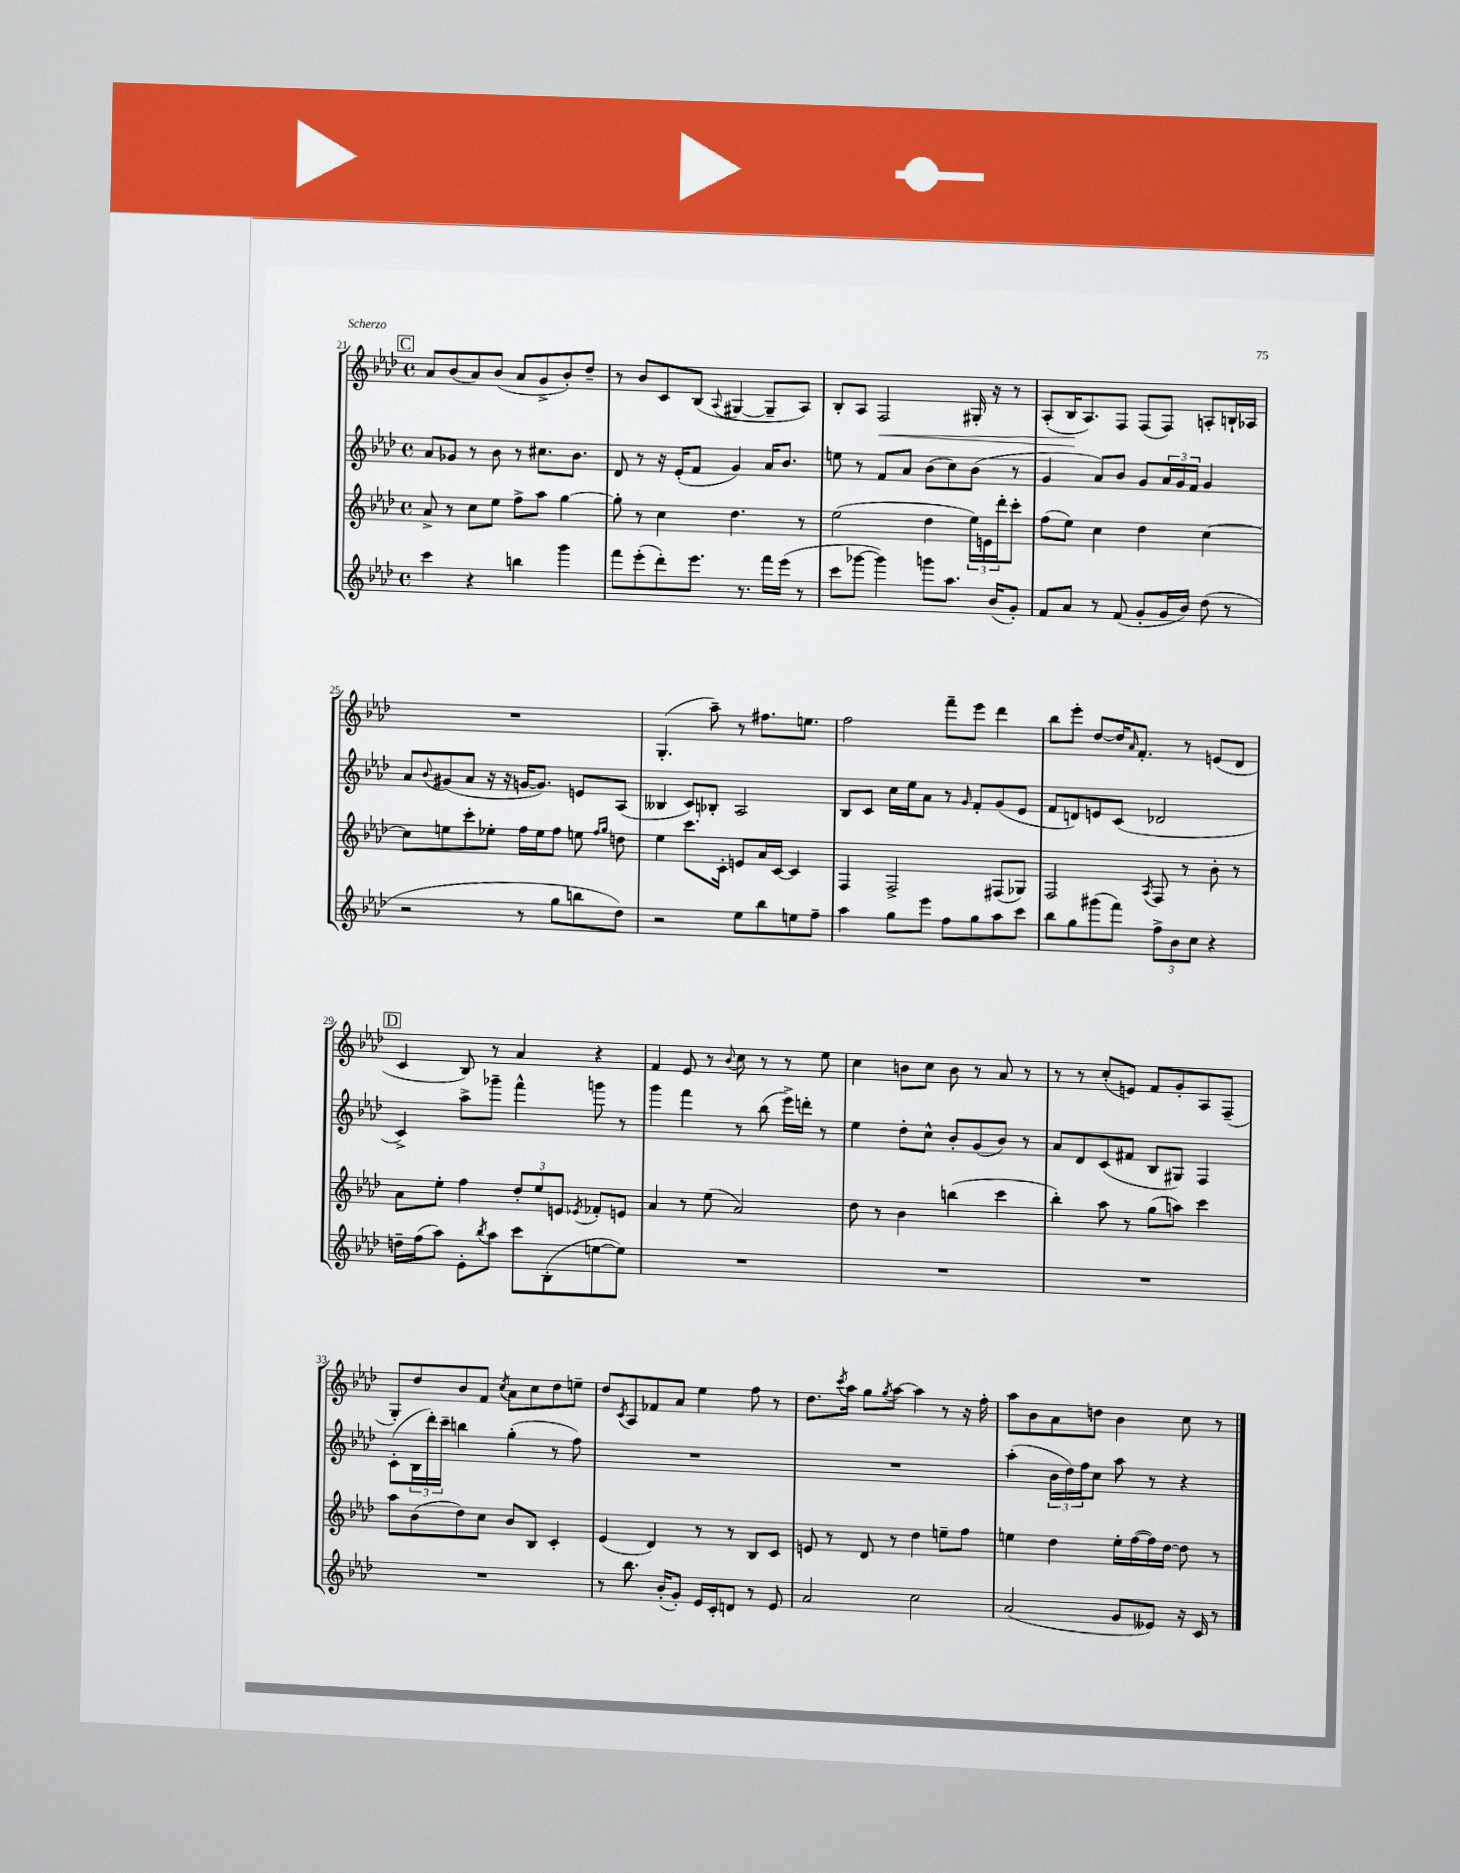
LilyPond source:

<<
\new StaffGroup <<
\new Staff = "s0" {
    \clef treble \key aes \major \defaultTimeSignature \time 4/4
    \mark \markup { \box "C" } aes'8 bes'8( aes'8) bes'8( aes'8 g'8-> bes'8-.) des''8-- |
    r8 bes'8 c'8 bes8( \appoggiatura { aes8 } gis4~ gis8-- aes8) |
    bes8-. aes8 f2\< gis16-. r16 r8 |
    aes8-.( bes16\! aes8.) f8 f8( f8) a8-. b16-! aes16 |
    R1 |
    g4.-.( aes''8--) r8 fis''8. e''8. |
    f''2 f'''8-- ees'''8 des'''4 |
    bes''8 ees'''8-. des''8~ des''16 \grace { aes'16 } f'8.-. r8 e'8( des'8 |
    \mark \markup { \box "D" } c'4 bes8) r8 aes'4 r4 |
    f'4 ees'8 r8 \appoggiatura { bes'8 } c''8 r8 r8 ees''8 |
    c''4 b'8 c''8 b'8 r8 aes'8 r8 |
    r8 r8 c''8-.( e'8) f'8 g'8-. aes8 f8--( |
    g8-.) des''8 bes'8 f'8 \acciaccatura { c''8 } aes'8 c''8 des''8 e''8-- |
    des''8 \acciaccatura { c'8 } aes8 fes'8 aes'8 ees''4 f''8 r8 |
    des''8. \acciaccatura { c'''8 } aes''16 g''8 \acciaccatura { g''8 } aes''8~ aes''4 r8 r16 f''16-. |
    aes''8 bes'8 aes'8 d''8 bes'4 c''8 r8 \bar "|." |
}
\new Staff = "s1" {
    \clef treble \key aes \major \defaultTimeSignature \time 4/4
    \mark \markup { \box "C" } aes'8 ges'8 r8 bes'8 r8 cis''8. bes'8. |
    des'8 r8 r16 ees'16-.( f'8 g'4) aes'16 bes'8. |
    e''8 r8 f'8 aes'8 bes'8( c''8) bes'8( r8 |
    g'4 aes'8) bes'8 g'8 \tuplet 3/2 { aes'16 g'16 f'16 } g'4 |
    aes'8 \appoggiatura { bes'8 } gis'8( aes'8 r16 r16 g'16~ g'8.) e'8 aes8( |
    beses4 c'8) bes8-. aes2 |
    bes8 c'8 c''16 ees''16 aes'8 r8 \grace { g'16 } f'8-. g'8( ees'8 |
    f'8 d'8) e'8 c'8( des'2 |
    \mark \markup { \box "D" } c'4->) aes''8-> ges'''8-- f'''4-^ g'''8 r8 |
    g'''4 f'''4 r8 bes''8( ees'''16->) d'''16-. r8 |
    ees''4 des''8-. c''8-^ bes'8-. g'8( bes'8) r8 |
    aes'8 des'8 c'8( fis'8 bes8 gis8) f4 |
    c'8-.( \tuplet 3/2 { bes16 des'''16-.) c'''16-- } b''4 g''4-.( r8 f''8) |
    R1 |
    R1 |
    aes''4-.( \tuplet 3/2 { bes'16 des''16) f''16 } c''8 aes''8 r8 r4 \bar "|." |
}
\new Staff = "s2" {
    \clef treble \key aes \major \defaultTimeSignature \time 4/4
    \mark \markup { \box "C" } aes'8-> r8 c''8 ees''8 f''8-> aes''8 g''4~ |
    g''8-. r8 c''4 des''4. r8 |
    ees''2( des''4 \tuplet 3/2 { ees''16) e'16 des'''16-. } c'''8-. |
    f''8( ees''8) c''4 des''4 c''4~ |
    c''8 e''8 c'''8-. ees''8-. f''16 ees''16 f''8 e''8 \grace { f''16 g''16 } d''8 |
    ees''4 c'''8. c'16-. e'8 aes'16 c'16~ c'4 |
    f4 f2-> fis8( ges8) |
    f2 \acciaccatura { aes8 } f8 r8 bes'8-. r8 |
    \mark \markup { \box "D" } aes'8 ees''8-. f''4 \tuplet 3/2 { des''8-. ees''8 e'8 } \acciaccatura { ees'8 } fes'8-. e'8 |
    aes'4 r8 ees''8( aes'2) |
    des''8 r8 bes'4 b''4( c'''4 |
    bes''4-.) aes''8 r8 g''8( a''8) c'''4 |
    aes''8 bes'8( des''8) c''8 bes'8 bes8 c'4-. |
    ees'4( des'4) r8 r8 bes8 c'8 |
    e'8 r8 des'8 r8 des''4 e''8-- f''8 |
    e''4 des''4 e''16-. f''16~( f''16) des''16~ des''8 r8 \bar "|." |
}
\new Staff = "s3" {
    \clef treble \key aes \major \defaultTimeSignature \time 4/4
    \mark \markup { \box "C" } c'''4 r4 b''4 g'''4 |
    f'''8 ees'''8-.( des'''8-.) ees'''8. r8. f'''16 ees'''16( r8 |
    c'''8 ges'''8~ ges'''4) g'''8 aes''8. bes'16( g'8-.) |
    f'8 aes'8 r8 f'8( g'8-. g'16 bes'16) des''8( r8 |
    r2 r8 g''8 b''8 des''8) |
    r2 ees''8 bes''8 e''8 f''8-- |
    aes''4 g''8 ees'''8 f''8 g''8 aes''8 c'''8 |
    bes''8 g''8 gis'''8( f'''8) \tuplet 3/2 { f''8-> bes'8 c''8 } r4 |
    \mark \markup { \box "D" } d''16-- f''16( aes''8) ees'8-. \acciaccatura { bes''8 } aes''8 c'''8 bes8-.( e''8~ e''8) |
    R1 |
    R1 |
    R1 |
    R1 |
    r8 bes''8. bes'16-.( g'8-.) ees'16 c'16-. d'8 r8 ees'8 |
    aes'2 c''2 |
    aes'2( g'8 eeses'8) r16 c'16 r8 \bar "|." |
}
>>
>>
\layout { \context { \Score currentBarNumber = #21 } }
